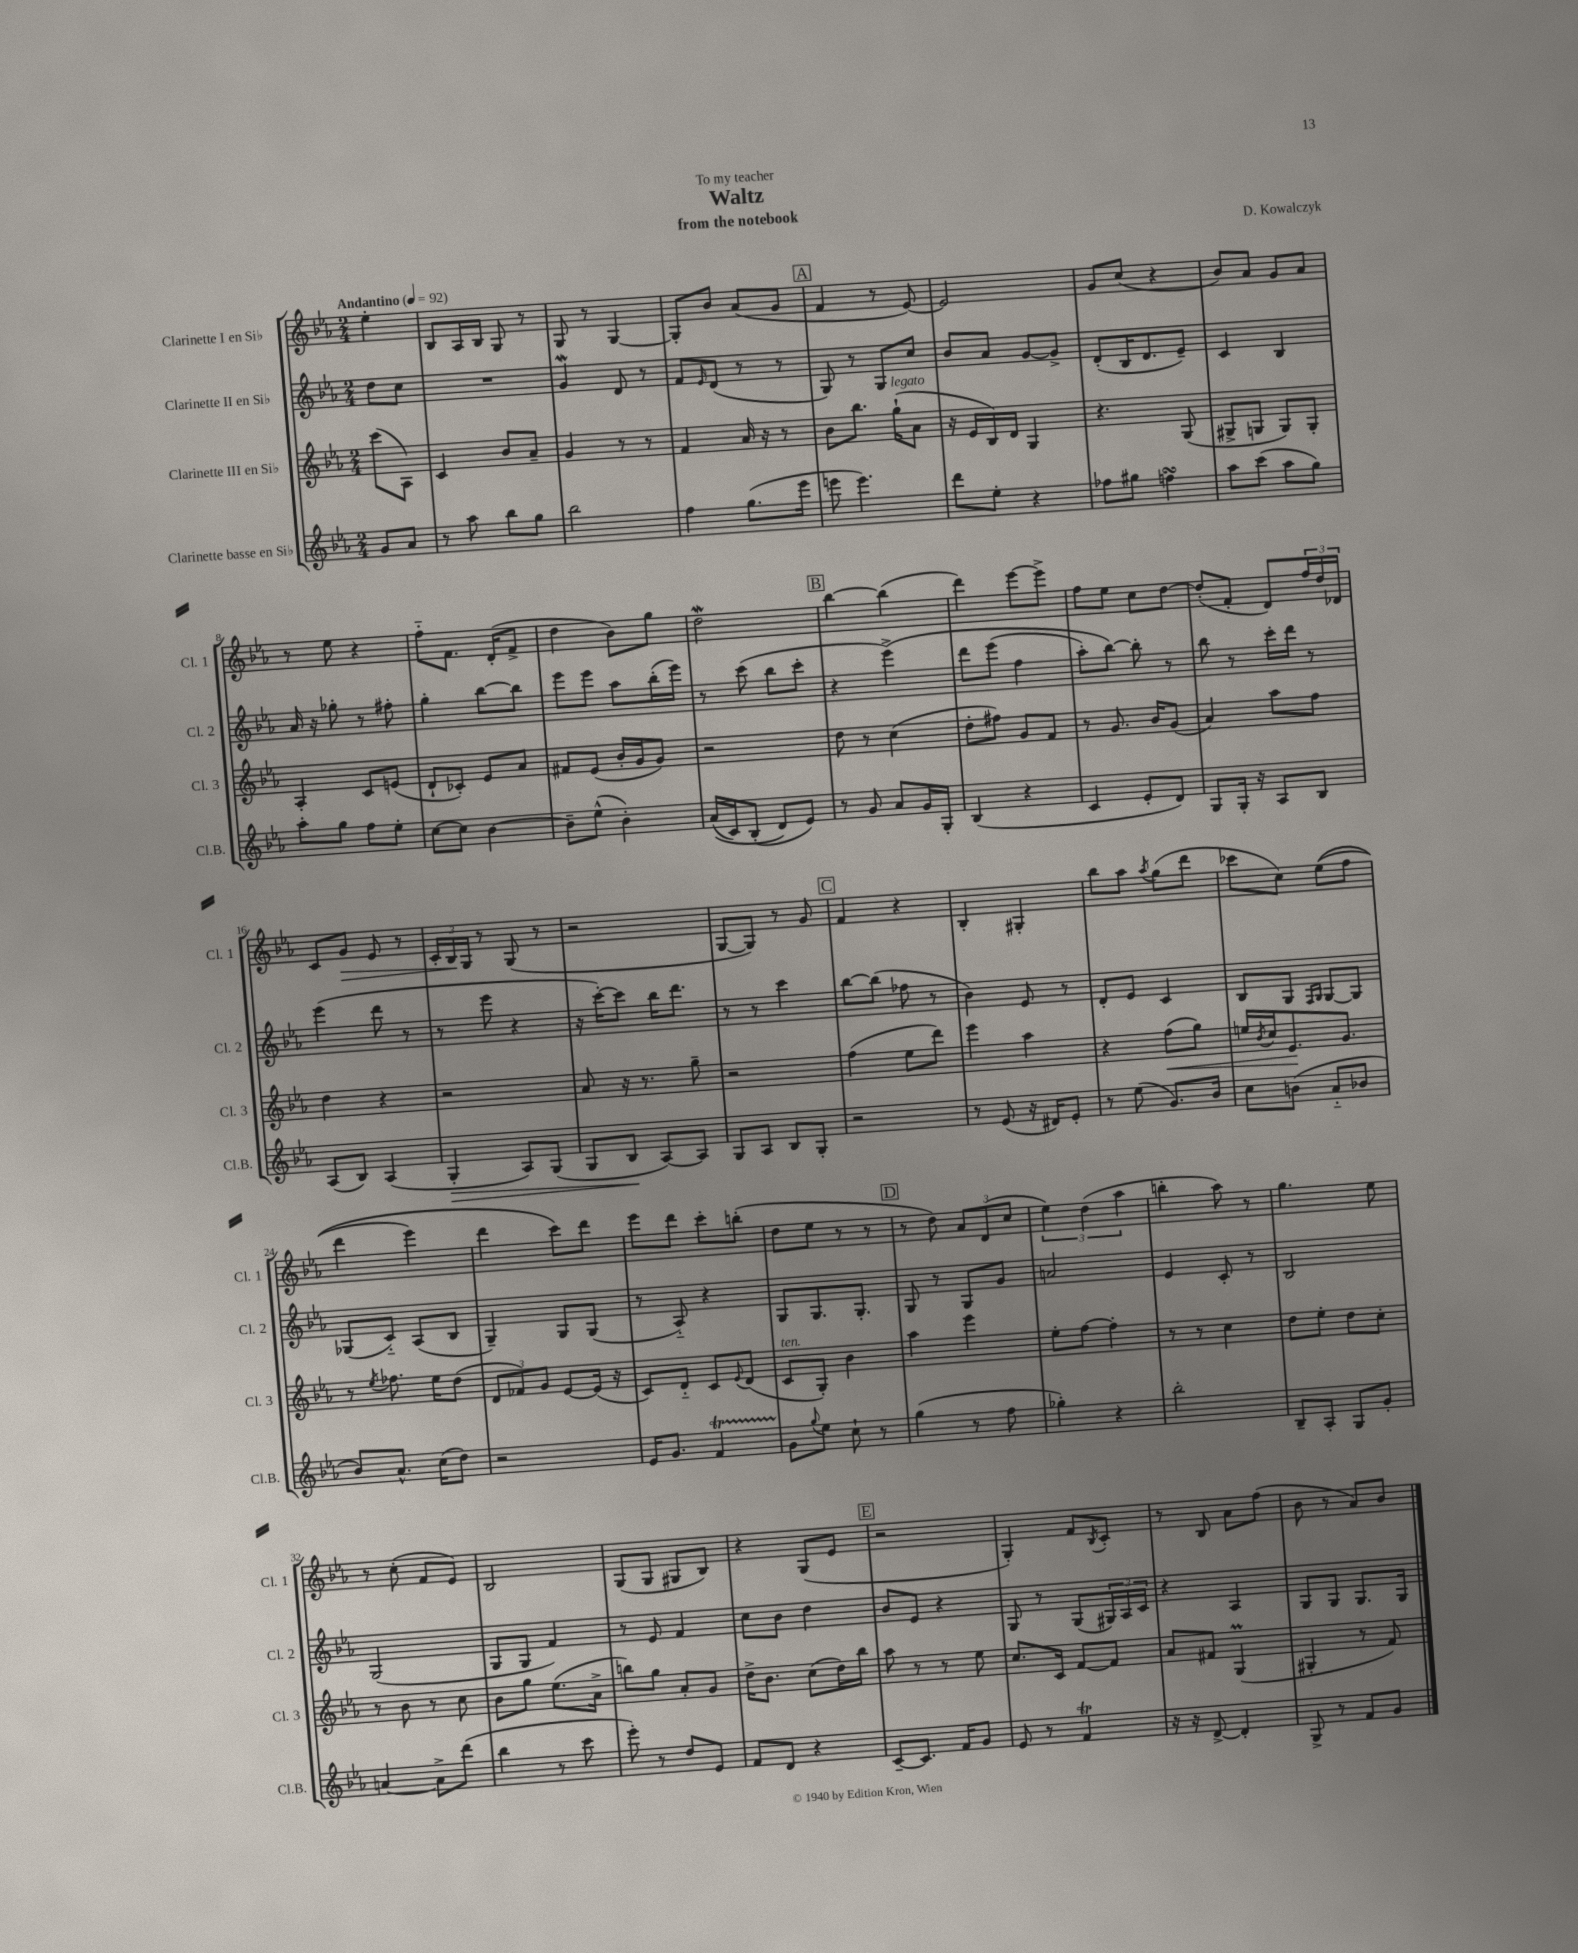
\header { title = "Waltz" composer = "D. Kowalczyk" subtitle = "from the notebook" dedication = "To my teacher" }
<<
\new StaffGroup <<
\new Staff = "s0" \with { instrumentName = "Clarinette I en Sib" shortInstrumentName = "Cl. 1" } {
    \clef treble \key ees \major \numericTimeSignature \time 2/4 \partial 4 \tempo "Andantino" 4 = 92
    ees''4-. |
    bes8 aes16 bes16 g8 r8 |
    g8 r8 g4~ |
    g8-. bes'8 aes'8( g'8 |
    \mark \markup { \box "A" } f'4 r8 ees'8~) |
    ees'2 |
    g'8 c''8( r4 |
    bes'8) aes'8 g'8 aes'8 |
    r8 ees''8 r4 |
    f''8-_ f'8. d'16-.( f'8-> |
    d''4 bes'8) g''8 |
    d''2\mordent |
    \mark \markup { \box "B" } bes''4~ bes''4( |
    d'''4) ees'''8~ ees'''8-> |
    f''8 ees''8 c''8 d''8~ |
    d''8-.( f'8-. d'8) \tuplet 3/2 { f''16 d''16 des'16 } |
    c'8 g'8\> ees'8 r8 |
    \tuplet 3/2 { c'16-. bes16\! g16 } r8 g8( r8 |
    r2 |
    g8~ g8) r8 g'8 |
    \mark \markup { \box "C" } f'4 r4 |
    bes4-. gis4-. |
    bes''8 aes''8 \acciaccatura { aes''8 } g''8( d'''8 |
    ces'''8 c''8) ees''8(\( f''8 |
    d'''4 ees'''4) |
    d'''4 c'''8\) d'''8 |
    ees'''8 d'''8 c'''8-. b''8-.( |
    d''8 ees''8 r8 r8 |
    \mark \markup { \box "D" } r8 d''8) \tuplet 3/2 { aes'8 d'8( c''8 } |
    \tuplet 3/2 { ees''4) d''4( aes''4 } |
    b''4-. aes''8) r8 |
    g''4. ees''8 |
    r8 c''8-.( f'8 ees'8) |
    bes2 |
    g8( g8 gis8 bes8) |
    r4 g8( ees'8 |
    \mark \markup { \box "E" } r2 |
    g4-.) f'8 \acciaccatura { bes8 } c'8-. |
    r8 bes8 aes'8 f''8( |
    bes'8 r8 aes'8) bes'8 \bar "|." |
}
\new Staff = "s1" \with { instrumentName = "Clarinette II en Sib" shortInstrumentName = "Cl. 2" } {
    \clef treble \key ees \major \numericTimeSignature \time 2/4 \partial 4
    d''8 c''8 |
    R2 |
    g'4\mordent d'8 r8 |
    f'8 \grace { ees'16 } d'8( r8 r8 |
    \mark \markup { \box "A" } g8) r8 g8 c''8 |
    bes'8 aes'8 g'8~ g'8-> |
    d'8-.( bes16 d'8. ees'8--) |
    c'4 bes4 |
    aes'16 r16 ges''8-. r8 fis''8-. |
    g''4-. bes''8~ bes''8 |
    ees'''8 ees'''8 aes''8 bes''16-.( ees'''16) |
    r8 c'''8( bes''8 c'''8-. |
    \mark \markup { \box "B" } r4 ees'''4->)\( |
    d'''8 ees'''8( f''4 |
    aes''8-.) bes''8~\) bes''8-. r8 |
    bes''8 r8 c'''16-. d'''16 r8 |
    ees'''4( d'''8 r8 |
    r8 ees'''8 r4 |
    r16 c'''16~-.) c'''8 bes''16 d'''8. |
    r8 r8 c'''4 |
    \mark \markup { \box "C" } bes''8~ bes''8( fes''8 r8 |
    bes'4) ees'8 r8 |
    d'8-. ees'8 c'4 |
    bes8 g8 \grace { f16 g16 } g8~ g8 |
    ges8( c'8-_) aes8( bes8 |
    g4--) g8 g8( |
    r8 aes8-_) r4 |
    g8 g8. g8.-. |
    \mark \markup { \box "D" } g8 r8 g8 g'8 |
    a'2 |
    ees'4 c'8-. r8 |
    bes2 |
    g2( |
    g8 g8 f'4) |
    r8 ees'8 f'4 |
    c''8 bes'8 d''4 |
    \mark \markup { \box "E" } bes'8 ees'8 r4 |
    g8 r8 g8( \tuplet 3/2 { gis16) aes16 c'16 } |
    r4 aes4 |
    g8 g8 g8. g16 \bar "|." |
}
\new Staff = "s2" \with { instrumentName = "Clarinette III en Sib" shortInstrumentName = "Cl. 3" } {
    \clef treble \key ees \major \numericTimeSignature \time 2/4 \partial 4
    c'''8( aes8) |
    c'4 bes'8 aes'8-- |
    g'4 r8 r8 |
    f'4 aes'16 r16 r8 |
    \mark \markup { \box "A" } bes'8 bes''8. g''16-!^\markup { \italic "legato" }( aes'8 |
    r16 ees'16 bes16) d'16 g4 |
    r4. g8( |
    gis8-> g8 g8) g8-. |
    aes4-. c'8 e'8( |
    d'8-! ces'8-.) ees'8 aes'8 |
    fis'8 ees'8( bes'16-. g'16 g'8) |
    r2 |
    \mark \markup { \box "B" } d''8 r8 c''4( |
    d''8-. fis''8) g'8 f'8 |
    r8 g'8. bes'16 g'8( |
    aes'4) aes''8 f''8 |
    d''4 r4 |
    r2 |
    aes'8 r16 r8. g''8-- |
    r2 |
    \mark \markup { \box "C" } f''4( ees''8 d'''8) |
    ees'''4 aes''4 |
    r4 f''8\<( g''8) |
    e''16 \acciaccatura { bes'8 } c''16 ees'8.\! g'8. |
    r8 \acciaccatura { ees''8 } fes''8. ees''16 d''8( |
    \tuplet 3/2 { d'8 fes'8) g'8 } ees'8~ ees'16( r16 |
    c'8) d'8-_ c'8 \appoggiatura { ees'8 } d'8( |
    c'8^\markup { \italic "ten." } g8-.) bes'4 |
    \mark \markup { \box "D" } aes''4 ees'''4 |
    ees''8-. f''8~ f''4-. |
    r8 r8 c''4 |
    d''8 ees''8-. d''8 c''8-. |
    r8 bes'8 r8 c''8 |
    bes'8 g''8 ees''8.( aes'16-> |
    b''8) g''8 aes'8-. g'8 |
    d''16-> bes'8. c''8( d''16) bes''16 |
    \mark \markup { \box "E" } aes''8 r8 r8 ees''8 |
    c''8. c'16 f'8~ f'8 |
    aes'8 fis'8 g4\prall( |
    gis4-. r8 f'8) \bar "|." |
}
\new Staff = "s3" \with { instrumentName = "Clarinette basse en Sib" shortInstrumentName = "Cl.B." } {
    \clef treble \key ees \major \numericTimeSignature \time 2/4 \partial 4
    g'8 aes'8 |
    r8 aes''8 bes''8 g''8 |
    bes''2 |
    f''4 g''8.( ees'''16 |
    \mark \markup { \box "A" } e'''8 e'''4.) |
    d'''8 ees''8-. r4 |
    fes''8 gis''8 f''4\turn |
    aes''8 c'''8( aes''8 g''8) |
    aes''8-. g''8 f''8 ees''8-. |
    c''8~ c''8 bes'4~ |
    bes'8-- ees''8-^( bes'4-.) |
    aes'16(\( c'16) bes8-.( d'8\) ees'8) |
    \mark \markup { \box "B" } r8 g'8 aes'8 g'16 g16-. |
    bes4( r4 |
    c'4 ees'8-. d'8) |
    g8 g16-. r16 aes8 bes8 |
    aes8( bes8) aes4( |
    g4-.\> aes8) g8( |
    g8 bes8\! aes8~) aes8 |
    g8 aes8 bes8 g8-. |
    \mark \markup { \box "C" } r2 |
    r8 ees'8( r16 dis'16) ees'8-. |
    r8 ees''8( g'8.) bes'16 |
    c''8 b'8( aes'8-_ bes'8 |
    bes'8) aes'8.-^ c''16( d''8) |
    r2 |
    ees'16 g'8. f'4\startTrillSpan |
    g'8\stopTrillSpan \appoggiatura { g''8 } ees''8 c''8-! r8 |
    \mark \markup { \box "D" } g''4( r8 f''8 |
    ges''4-.) r4 |
    bes''2-. |
    bes8-- aes8-. g8 g'8-. |
    a'4~ a'8-> d'''8( |
    bes''4 r8 c'''8 |
    ees'''8-.) r8 d''8 ees'8 |
    f'8 d'8 r4 |
    \mark \markup { \box "E" } c'8~-- c'8. f'16 g'8 |
    ees'8 r8 f'4\trill |
    r16 r16 d'8~-> d'4-. |
    g8-> r8 f'8 g'8 \bar "|." |
}
>>
>>
